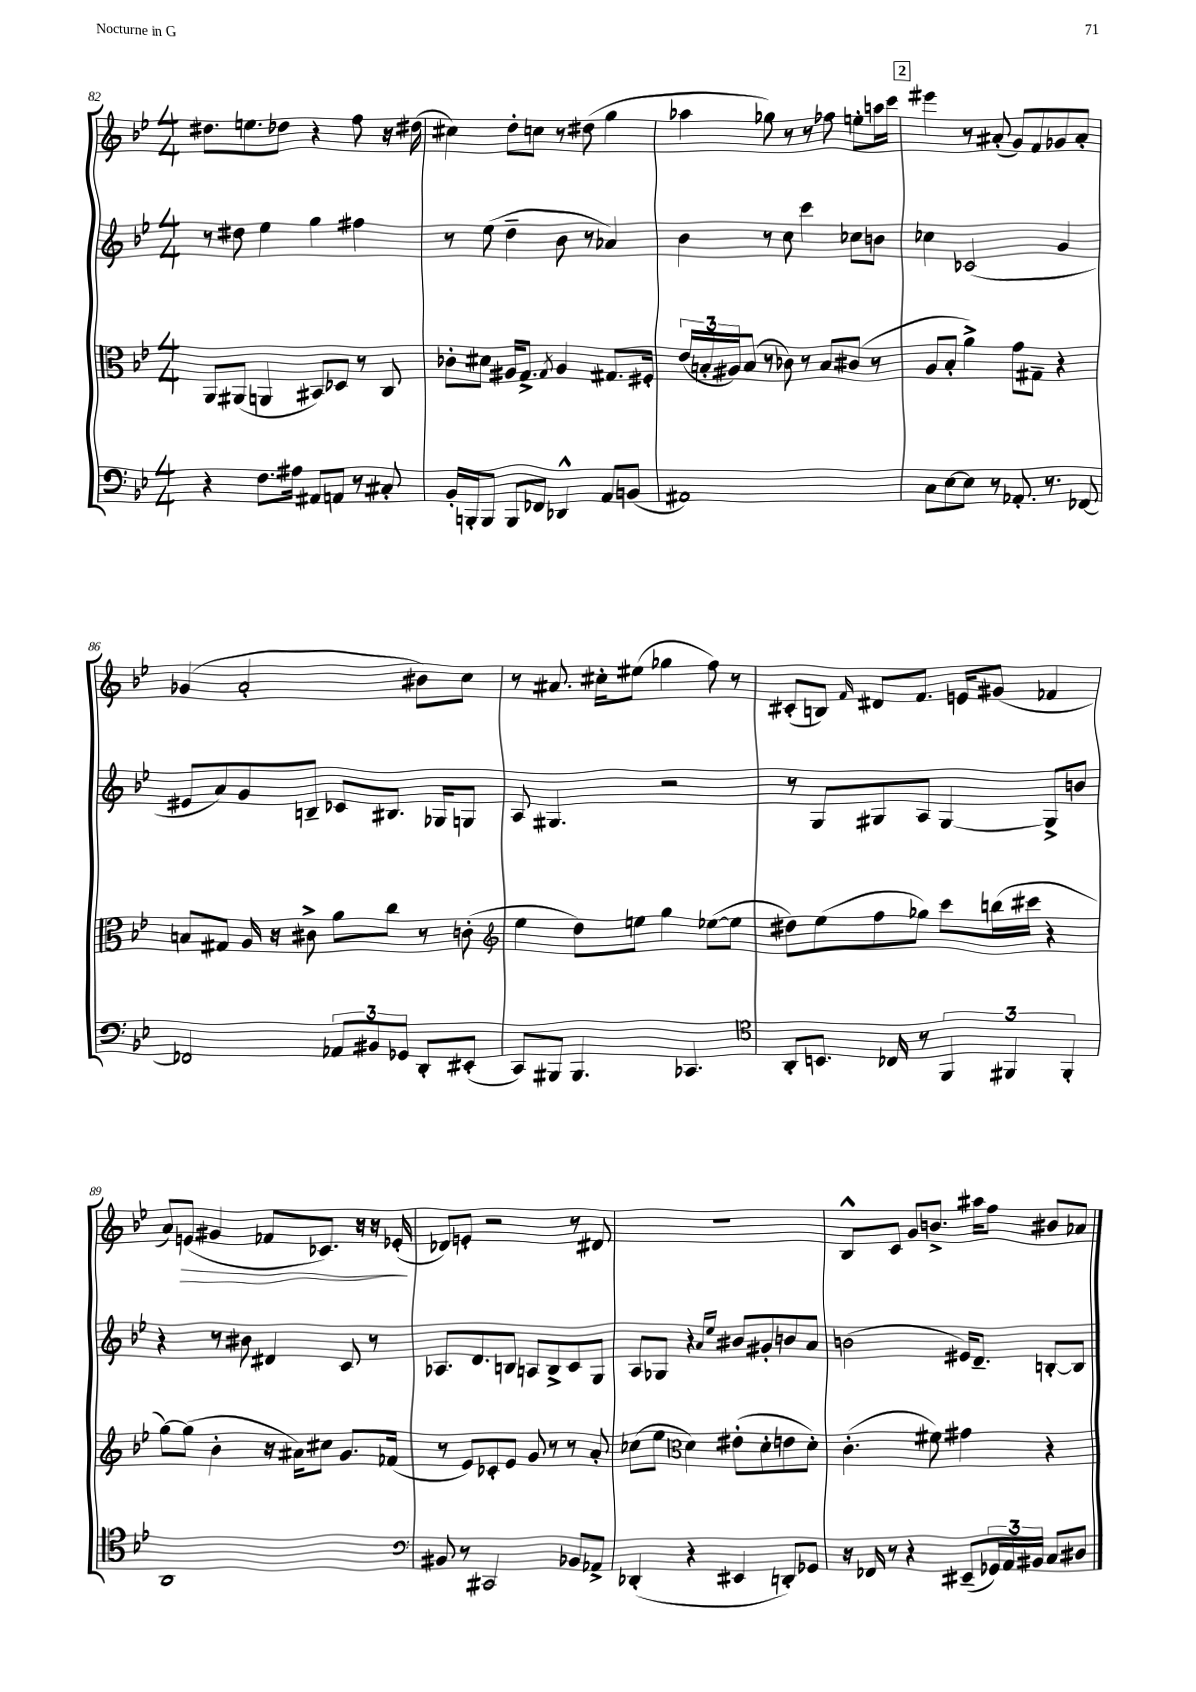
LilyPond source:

<<
\new StaffGroup <<
\new Staff = "s0" {
    \clef treble \key bes \major \numericTimeSignature \time 4/4
    dis''8. e''8. des''8 r4 f''8 r16 dis''16( |
    cis''4) d''8-. c''8 r8 dis''8( g''4 |
    aes''4 ges''8) r8 r8 fes''8 e''8-. a''16 c'''16 |
    \mark \markup { \box "2" } eis'''4 r8 ais'8-.( g'8) f'8 ges'8 ais'8-. |
    ges'4( a'2-. bis'8) c''8 |
    r8 ais'8. cis''16-. eis''8( ges''4 f''8) r8 |
    cis'8-.( b8) \grace { f'16 } dis'8 f'8. e'16 gis'8( fes'4 |
    a'8) e'8\>( gis'4 fes'8 ces'8.) r16 r16 ees'16-.\!( |
    des'8) e'8-. r2 r8 dis'8 |
    R1 |
    bes8-^ c'8 g'8 b'8.-> ais''16 f''8 bis'8 aes'8 \bar "|." |
}
\new Staff = "s1" {
    \clef treble \key bes \major \numericTimeSignature \time 4/4
    r8 dis''8 ees''4 g''4 fis''4 |
    r8 ees''8( d''4-- bes'8 r8 aes'4) |
    bes'4 r8 c''8 c'''4 ces''8 b'8 |
    \mark \markup { \box "2" } ces''4 ces'2( g'4 |
    eis'8 a'8) g'8 b8-- ces'8 bis8. ges16 g8 |
    a8 gis4. r2 |
    r8 g8 gis8 a8 gis4~ gis8-> b'8 |
    r4 r8 bis'8 dis'4 c'8 r8 |
    aes8. d'8. b8 a8 b8-> c'8 g8 |
    a8 ges8 r4 \grace { a'16 ees''16 } bis'8 gis'8-. b'8 a'8 |
    b'2( eis'16) d'8.-- b8~-. b8 \bar "|." |
}
\new Staff = "s2" {
    \clef alto \key bes \major \numericTimeSignature \time 4/4
    a,8 ais,8( a,4 bis,8) des8 r8 c8 |
    ces'8-. dis'8 ais16 g8.-> \acciaccatura { g8 } ais4 gis8. fis16-. |
    \tuplet 3/2 { ees'16( b16-. ais16) } b8( r8 ces'8) r8 b8 cis'8( r8 |
    \mark \markup { \box "2" } a8 bes8-. a'4->) g'8 gis8-- r4 |
    b8 gis8 a16 r16 cis'8-> a'8 c''8 r8 c'8-.( |
    \clef treble ees''4 d''8) e''8 g''4 ees''8~( ees''8 |
    dis''8) ees''8( f''8 ges''8) c'''8 b''16( cis'''16 r4 |
    g''8~) g''8( bes'4-. r16 ais'16) cis''8 g'8. fes'16( |
    r8 ees'8) ces'8-. ees'8 g'8 r8 r8 a'8-. |
    ces''8( ees''8 \clef alto d'4) eis'8-.( d'8-. e'8 d'8-.) |
    c'4.-.( fis'8) gis'4 r4 \bar "|." |
}
\new Staff = "s3" {
    \clef bass \key bes \major \numericTimeSignature \time 4/4
    r4 f8. ais16 ais,8 a,8 r8 cis8-. |
    bes,16-. b,,16-. b,,8 b,,8 fes,8 des,4-^ a,8 b,8( |
    ais,1) |
    \mark \markup { \box "2" } c8 ees8~ ees8 r8 aes,8.-. r8. fes,8~ |
    fes,2 \tuplet 3/2 { aes,8 bis,8 ges,8 } d,8-. eis,8-.( |
    c,8) bis,,8 bis,,4. ces,4. |
    \clef tenor a,8-. b,8. ces16 r8 \tuplet 3/2 { f,4 fis,4 fis,4-. } |
    a,1 |
    \clef bass bis,8 r8 cis,2 bes,8 aes,8-> |
    des,4-.( r4 eis,4 d,8-.) ges,8 |
    r16 fes,16 r8 r4 eis,8--( \tuplet 3/2 { ges,16) a,16 bis,16 } c8 dis8 \bar "|." |
}
>>
>>
\layout { \context { \Score currentBarNumber = #82 } }
